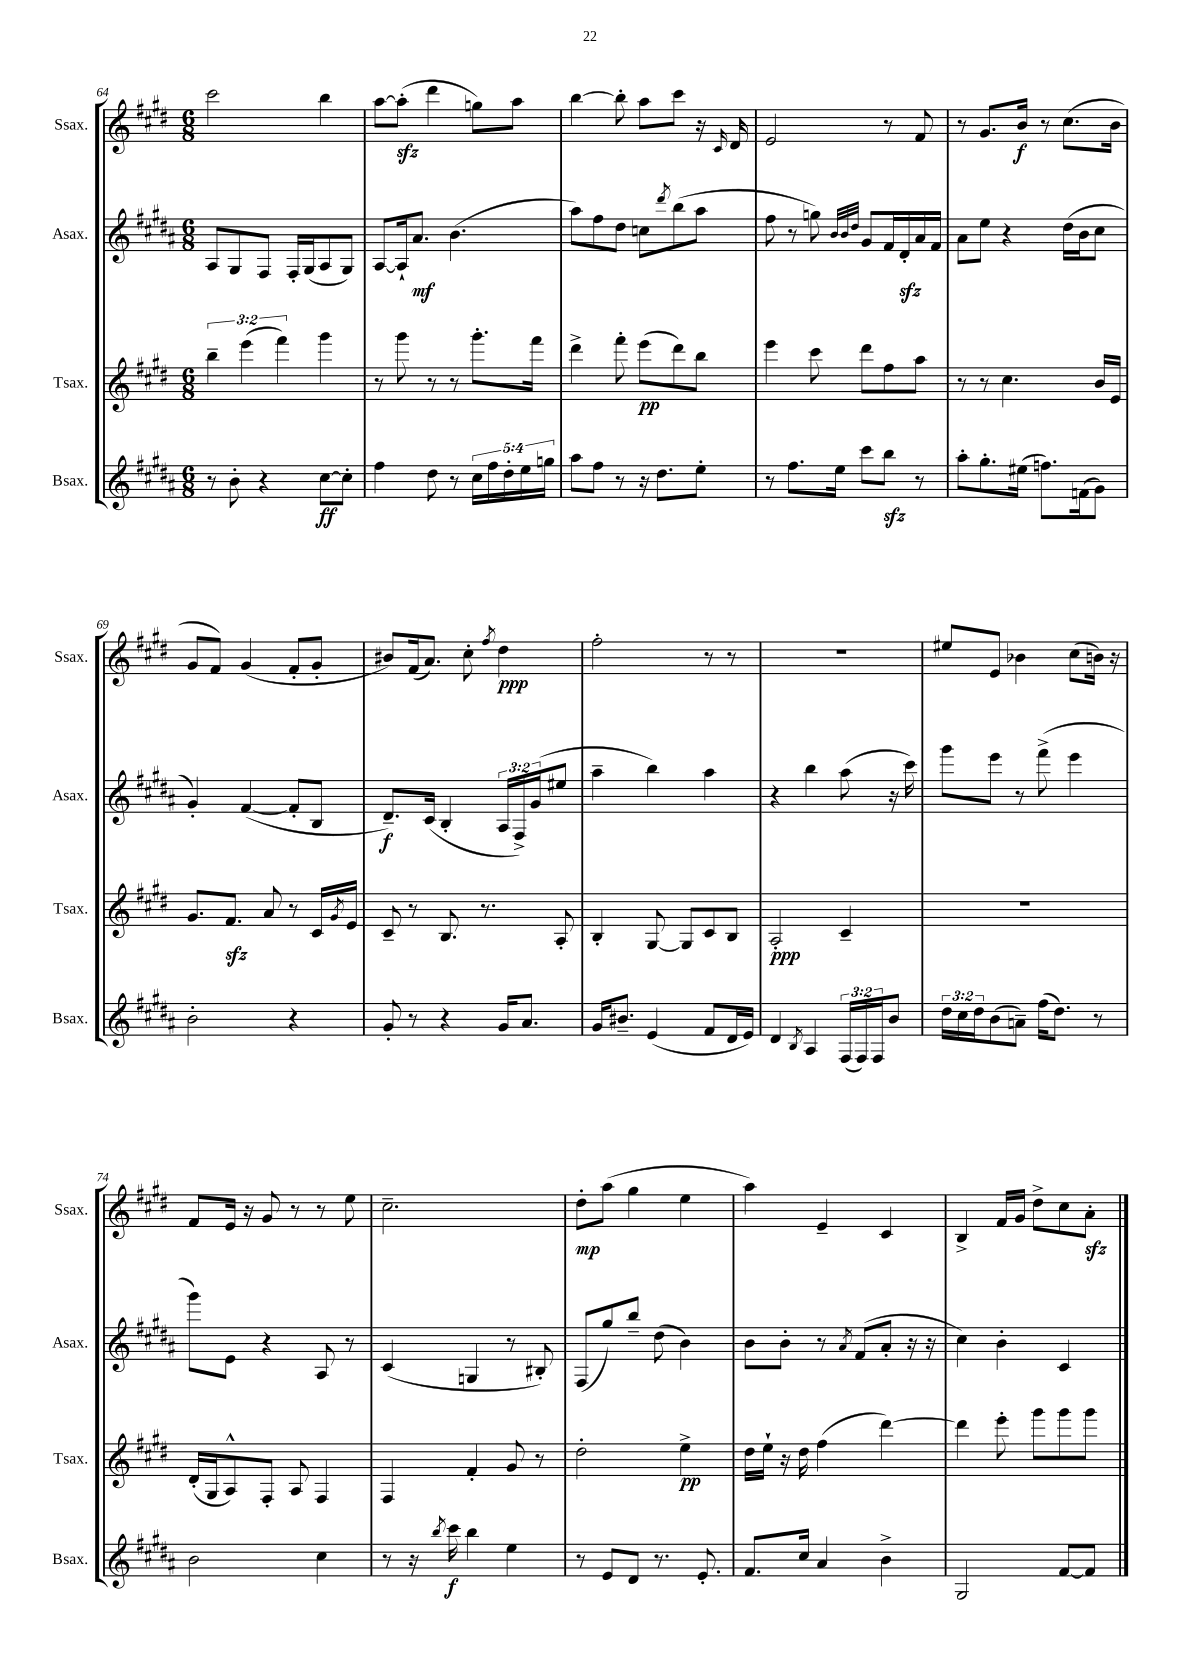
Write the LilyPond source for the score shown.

<<
\new StaffGroup <<
\new Staff = "s0" \with { instrumentName = "Ssax." shortInstrumentName = "Ssax." } {
    \clef treble \key e \major \numericTimeSignature \time 6/8
    cis'''2 b''4 |
    a''8~ a''8-.\sfz( dis'''4 g''8) a''8 |
    b''4~ b''8-. a''8 cis'''8 r16 \grace { cis'16 } dis'16 |
    e'2 r8 fis'8 |
    r8 gis'8. b'16\f r8 cis''8.( b'16 |
    gis'8 fis'8) gis'4( fis'8-. gis'8-. |
    bis'8) fis'16( a'8.) cis''8-. \acciaccatura { fis''8 } dis''4\ppp |
    fis''2-. r8 r8 |
    R2. |
    eis''8 e'8 bes'4 cis''8( b'16) r16 |
    fis'8 e'16 r16 gis'8 r8 r8 e''8 |
    cis''2.-- |
    dis''8-.\mp a''8( gis''4 e''4 |
    a''4) e'4-- cis'4 |
    b4-> fis'16 gis'16 dis''8-> cis''8 a'8-.\sfz \bar "|." |
}
\new Staff = "s1" \with { instrumentName = "Asax." shortInstrumentName = "Asax." } {
    \clef treble \key b \major \numericTimeSignature \time 6/8 \override Staff.TupletNumber.text = #tuplet-number::calc-fraction-text
    ais8 gis8 fis8 fis16-. gis16( ais8 gis8) |
    ais8~ ais16-! ais'8.\mf b'4.( |
    ais''8) fis''8 dis''8 c''8 \acciaccatura { dis'''8 } b''8( ais''8 |
    fis''8 r8 g''8) \grace { b'32 b'32 dis''32 } gis'8 fis'16 dis'16-.\sfz ais'16 fis'16 |
    ais'8 e''8 r4 dis''16( b'16 cis''8 |
    gis'4-.) fis'4~( fis'8-. b8 |
    dis'8.--\f) cis'16( b4-. \tuplet 3/2 { ais16 fis16->) gis'16( } eis''8 |
    ais''4-- b''4) ais''4 |
    r4 b''4 ais''8( r16 cis'''16) |
    gis'''8 e'''8 r8 fis'''8->( e'''4 |
    gis'''8) e'8 r4 ais8 r8 |
    cis'4( g4 r8 bis8-.) |
    fis8( gis''8) b''8-- dis''8( b'4) |
    b'8 b'8-. r8 \acciaccatura { ais'8 } fis'8( ais'8-. r16 r16 |
    cis''4) b'4-. cis'4 \bar "|." |
}
\new Staff = "s2" \with { instrumentName = "Tsax." shortInstrumentName = "Tsax." } {
    \clef treble \key e \major \numericTimeSignature \time 6/8 \override Staff.TupletNumber.text = #tuplet-number::calc-fraction-text
    \tuplet 3/2 { b''4-- e'''4( fis'''4) } gis'''4 |
    r8 gis'''8 r8 r8 gis'''8.-. fis'''16 |
    dis'''4-> fis'''8-. e'''8\pp( dis'''8) b''8 |
    e'''4 cis'''8 dis'''8 fis''8 a''8 |
    r8 r8 cis''4. b'16 e'16 |
    gis'8. fis'8.\sfz a'8 r8 cis'16 \acciaccatura { gis'8 } e'16 |
    cis'8-- r8 b8. r8. a8-. |
    b4-. gis8~ gis8 cis'8 b8 |
    a2-.\ppp cis'4-- |
    R2. |
    dis'16-.( gis16 a8-^) fis8-. a8 fis4 |
    fis4 fis'4-. gis'8 r8 |
    dis''2-. e''4->\pp |
    dis''16 e''16-! r16 dis''16 fis''4( dis'''4~) |
    dis'''4 e'''8-. gis'''8 gis'''8 gis'''8 \bar "|." |
}
\new Staff = "s3" \with { instrumentName = "Bsax." shortInstrumentName = "Bsax." } {
    \clef treble \key b \major \numericTimeSignature \time 6/8 \override Staff.TupletNumber.text = #tuplet-number::calc-fraction-text
    r8 b'8-. r4 cis''8~\ff cis''8-. |
    fis''4 dis''8 r8 \tuplet 5/4 { cis''16 fis''16 dis''16-. e''16 g''16 } |
    ais''8 fis''8 r8 r16 dis''8. e''8-. |
    r8 fis''8. e''16 cis'''8 b''8\sfz r8 |
    ais''8-. gis''8.-. eis''16( f''8.) f'16( gis'8) |
    b'2-. r4 |
    gis'8-. r8 r4 gis'16 ais'8. |
    gis'16 bis'8.-- e'4( fis'8 dis'16 e'16) |
    dis'4 \acciaccatura { b8 } ais4 \tuplet 3/2 { fis16( fis16) fis16 } b'8 |
    \tuplet 3/2 { dis''16 cis''16 dis''16 } b'8( a'8--) fis''16( dis''8.) r8 |
    b'2 cis''4 |
    r8 r16 \acciaccatura { b''8 } cis'''16\f b''4 e''4 |
    r8 e'8 dis'8 r8. e'8.-. |
    fis'8. cis''16 ais'4 b'4-> |
    gis2 fis'8~ fis'8 \bar "|." |
}
>>
>>
\layout { \context { \Score currentBarNumber = #64 } }
